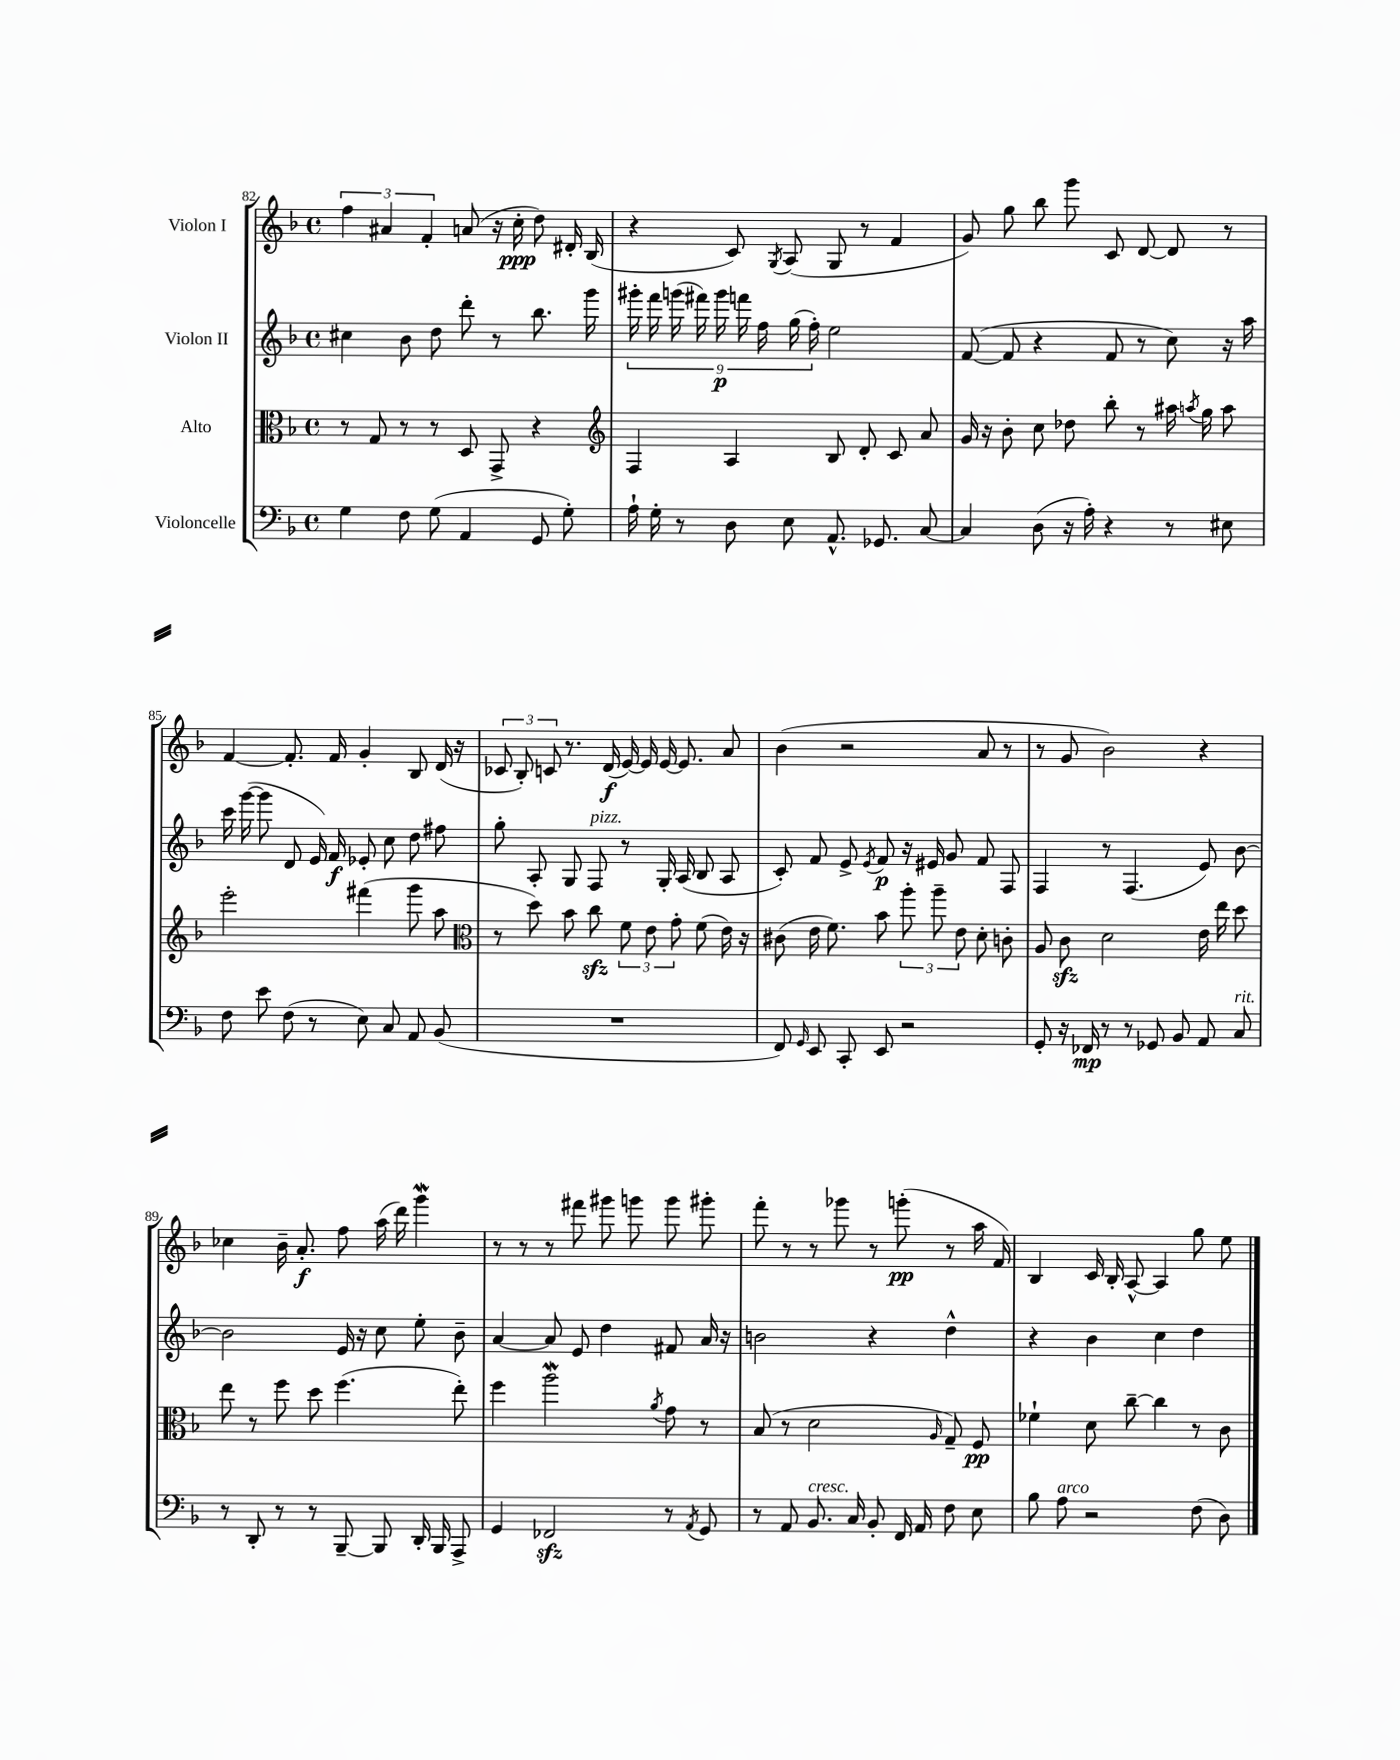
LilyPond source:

<<
\new StaffGroup <<
\new Staff = "s0" \with { instrumentName = "Violon I" } {
    \clef treble \key f \major \defaultTimeSignature \time 4/4
    \autoBeamOff \tuplet 3/2 { f''4 ais'4 f'4-. } a'8( r16 c''16-.\ppp d''8) dis'16-. bes16( |
    r4 c'8) \acciaccatura { g8 } a8( g8 r8 f'4 |
    g'8) g''8 bes''8 g'''8 c'8 d'8~ d'8 r8 |
    f'4~ f'8.-. f'16 g'4-. bes8 d'16( r16 |
    \tuplet 3/2 { ces'8 bes8-.) c'8 } r8. d'16\f( e'16~) e'16 e'16~ e'8. a'8 |
    bes'4( r2 a'8 r8 |
    r8 g'8 bes'2) r4 |
    ces''4 bes'16-- a'8.-.\f f''8 a''16( d'''16) g'''4\mordent |
    r8 r8 r8 fis'''8 gis'''8 g'''8 g'''8 gis'''8-. |
    f'''8-. r8 r8 ges'''8 r8 g'''8-.\pp( r8 a''16 f'16) |
    bes4 c'16 bes16-. a8~-^ a4 g''8 e''8 \bar "|." |
}
\new Staff = "s1" \with { instrumentName = "Violon II" } {
    \clef treble \key f \major \defaultTimeSignature \time 4/4
    \autoBeamOff cis''4 bes'8 d''8 d'''8-. r8 bes''8. g'''16 |
    \tuplet 9/8 { gis'''16-. f'''16 g'''16( fis'''16) g'''16\p f'''16 f''16 g''16( f''16-.) } e''2 |
    f'8~( f'8 r4 f'8 r8 c''8) r16 a''16 |
    c'''16 g'''16~( g'''8 d'8 e'16) f'16\f ees'8-. c''8 d''8 fis''8 |
    g''8-. a8-. g8 f8^\markup { \italic "pizz." } r8 g16-. a16( bes8 a8 |
    c'8-.) f'8 e'8-> \acciaccatura { e'8 } f'8\p r16 eis'16 g'8 f'8 f8 |
    f4 r8 f4.( e'8) bes'8~ |
    bes'2 e'16 r16 c''8 e''8-. bes'8-- |
    a'4~ a'8 e'8 d''4 fis'8 a'16 r16 |
    b'2 r4 d''4-^ |
    r4 bes'4 c''4 d''4 \bar "|." |
}
\new Staff = "s2" \with { instrumentName = "Alto" } {
    \clef alto \key f \major \defaultTimeSignature \time 4/4
    \autoBeamOff r8 g8 r8 r8 d8 g,8-> r4 |
    \clef treble f4 a4 bes8 d'8-. c'8 a'8 |
    g'16 r16 bes'8-. c''8 des''8 bes''8-. r8 ais''16 \acciaccatura { a''8 } g''16 a''8 |
    e'''2-. fis'''4( g'''8 a''8 |
    \clef alto r8 d''8) bes'8 c''8\sfz \tuplet 3/2 { f'8 e'8 g'8-. } f'8( e'16) r16 |
    cis'8( e'16 f'8.) bes'8 \tuplet 3/2 { a''8-. a''8-- e'8 } d'8-. c'8-. |
    a8 c'8\sfz d'2 e'16 e''16 d''8 |
    e''8 r8 f''8 d''8 f''4.( e''8-.) |
    f''4 a''2\mordent \acciaccatura { a'8 } g'8 r8 |
    bes8( r8 d'2 \grace { a16 } g8--) f8\pp |
    fes'4-! d'8 c''8~-- c''4 r8 c'8 \bar "|." |
}
\new Staff = "s3" \with { instrumentName = "Violoncelle" } {
    \clef bass \key f \major \defaultTimeSignature \time 4/4
    \autoBeamOff g4 f8 g8( a,4 g,8 g8-.) |
    a16-! g16-. r8 d8 e8 a,8.-^ ges,8. c8~ |
    c4 d8( r16 a16-.) r4 r8 eis8 |
    f8 e'8 f8( r8 e8) c8 a,8 bes,8( |
    R1 |
    f,8) \grace { g,16 } e,8 c,8-. e,8 r2 |
    g,8-. r16 fes,16\mp r8 r8 ges,8 bes,8 a,8 c8^\markup { \italic "rit." } |
    r8 d,8-. r8 r8 bes,,8~-- bes,,8 d,16-. bes,,16 a,,8-> |
    g,4 fes,2\sfz r8 \acciaccatura { a,8 } g,8 |
    r8 a,8 bes,8.^\markup { \italic "cresc." } c16 bes,8-. f,16 a,16 f8 e8 |
    bes8 a8^\markup { \italic "arco" } r2 f8( d8) \bar "|." |
}
>>
>>
\layout { \context { \Score currentBarNumber = #82 } }
